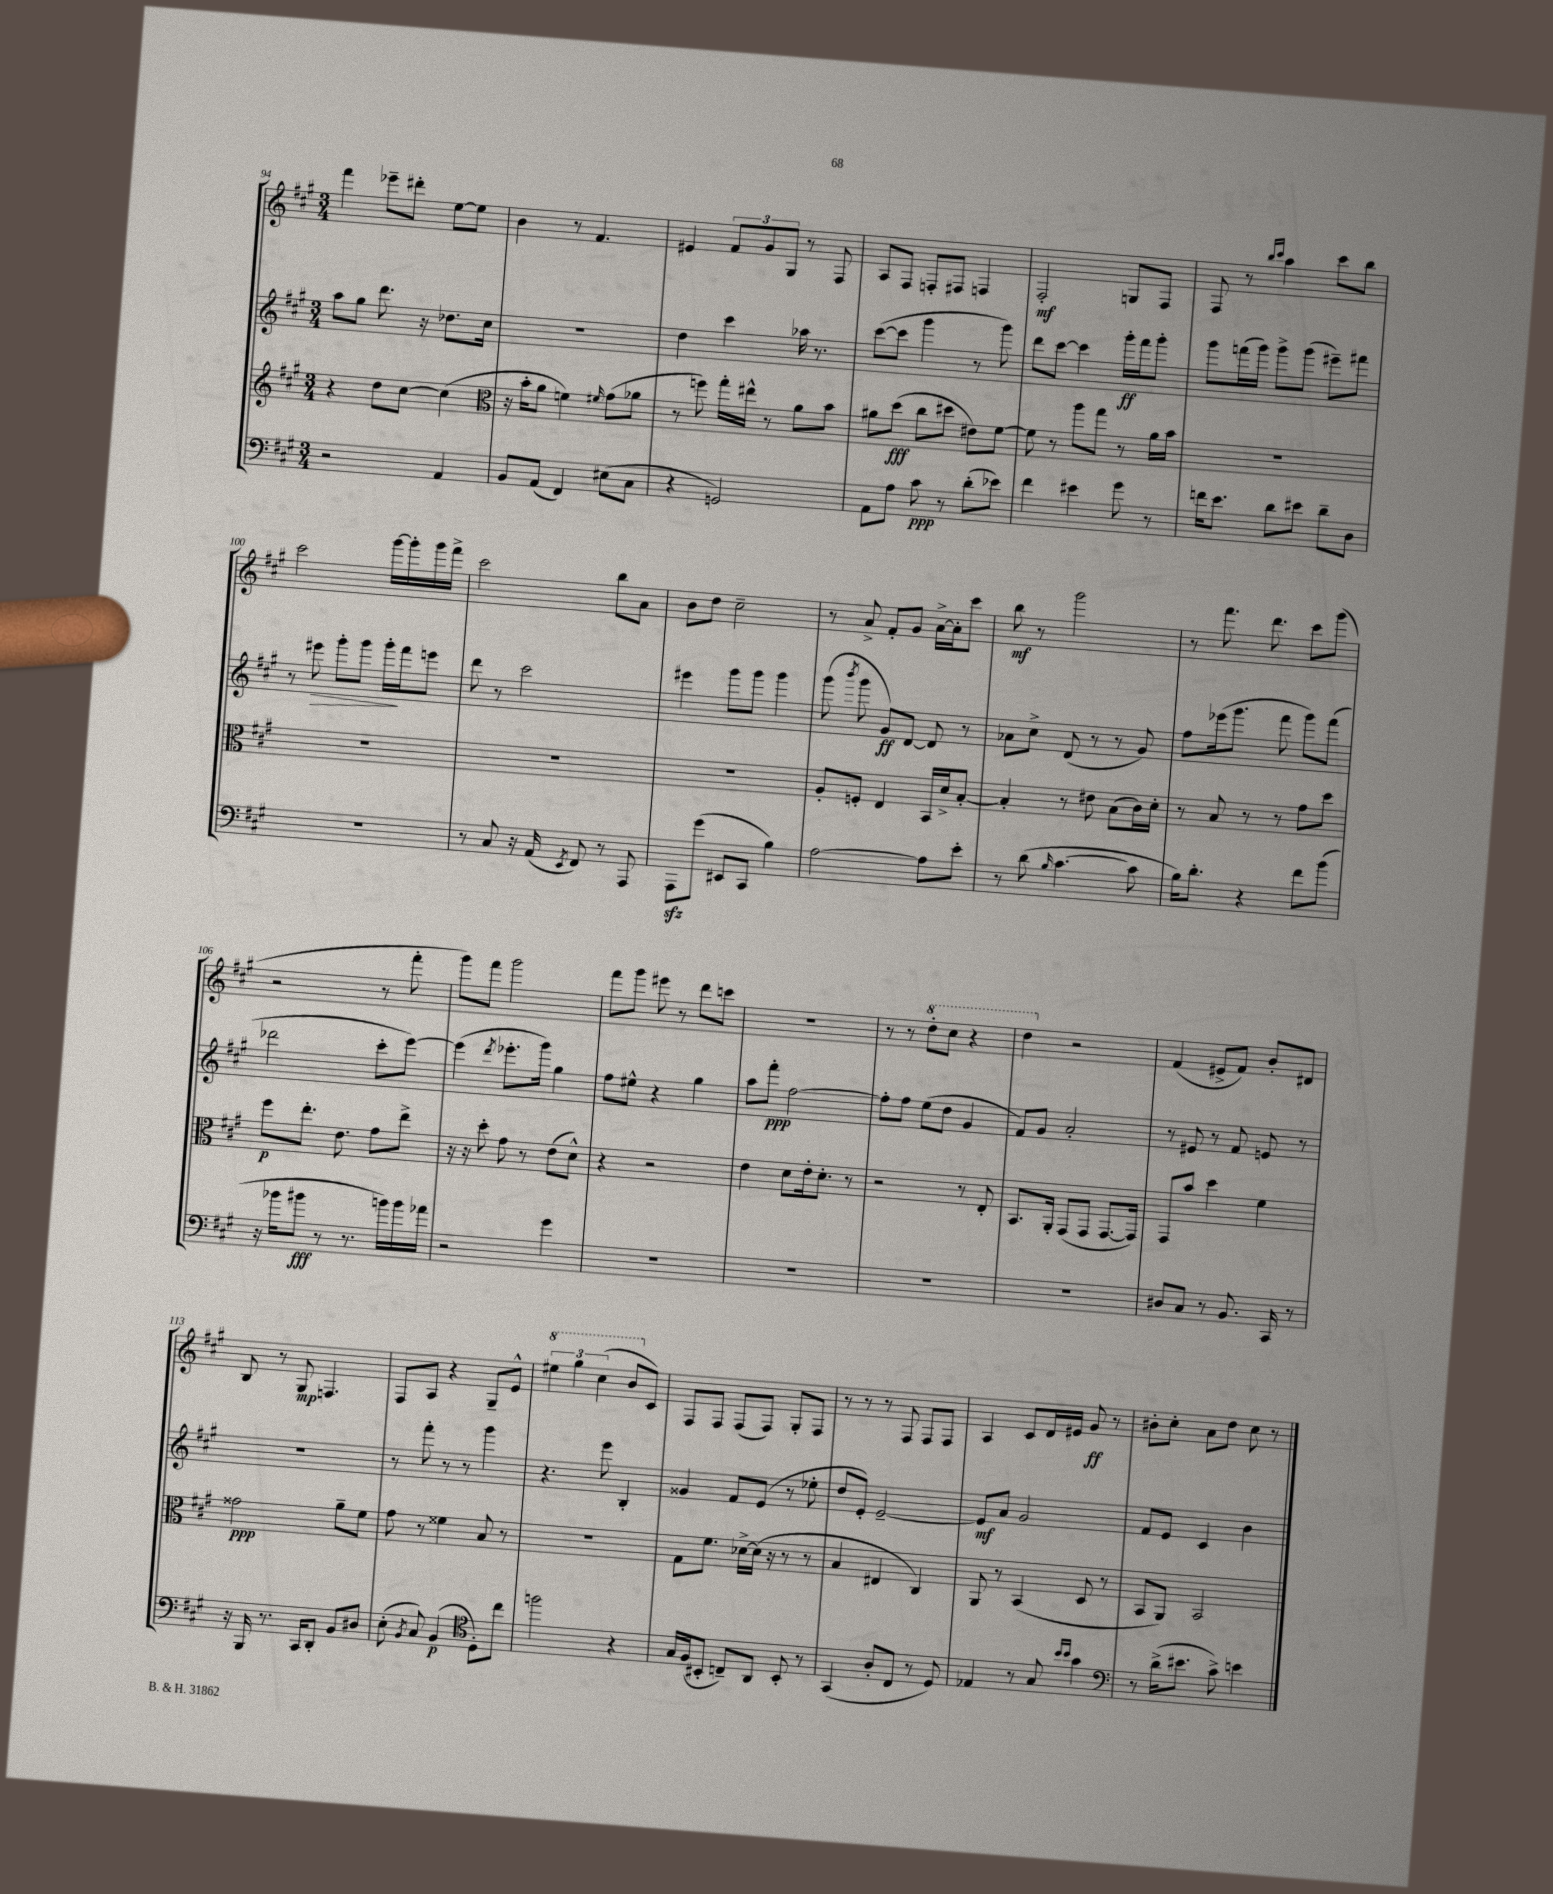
<<
\new StaffGroup <<
\new Staff = "s0" {
    \clef treble \key a \major \numericTimeSignature \time 3/4
    \autoBeamOff fis'''4 ees'''8[-- dis'''8]-. e''8[~ e''8] |
    b'4 r8 fis'4. |
    eis'4 \tuplet 3/2 { fis'8[ gis'8 gis8] } r8 fis8 |
    a8[ fis8] f8[-. fis8] f4 |
    fis2-.\mf g8[ fis8] |
    fis8 r8 \grace { b''16[ cis'''16] } a''4 cis'''8[ b''8] |
    cis'''2 gis'''16[~ gis'''16-. gis'''16 fis'''16]-> |
    cis'''2 b''8[ a'8] |
    b'8[ d''8] cis''2-- |
    r8 a'8-> fis'8[-. gis'8] a'16[~-> a'16-. cis'''8] |
    b''8\mf r8 gis'''2 |
    r8 fis'''8. d'''8. cis'''8[ gis'''8]( |
    r2 r8 fis'''8-. |
    gis'''8[) fis'''8] gis'''2 |
    fis'''8[ gis'''8] eis'''8 r8 d'''8[ c'''8] |
    R2. |
    r8 r8 \ottava #1 d'''8[-. cis'''8] r4 |
    d'''4 \ottava #0 r2 |
    fis'4( eis'8[-> fis'8]) b'8[-. dis'8] |
    b8 r8 gis8\mp f4. |
    fis8[ a8] r4 gis8[-- e'8]-^ |
    \tuplet 3/2 { \ottava #1 eis'''4 gis'''4 cis'''4( } b''8[ \ottava #0 cis'8]) |
    fis8[ fis8] fis8[( fis8]) gis8[-. fis8] |
    r8 r8 r8 fis8 fis8[ fis8] |
    a4 cis'8[ d'16 eis'16] gis'8\ff r8 |
    bis'8[-. cis''8]-. a'8[ d''8] cis''8 r8 \bar "|." |
}
\new Staff = "s1" {
    \clef treble \key a \major \numericTimeSignature \time 3/4
    \autoBeamOff a''8[ gis''8] d'''8. r16 des''8.[ cis''16] |
    r2. |
    d''4 cis'''4 aes''16 r8. |
    cis'''8[~( cis'''8] gis'''4 r8 gis'''8) |
    d'''8[ cis'''8]~ cis'''4 gis'''16[-.\ff fis'''16 gis'''8]-. |
    gis'''8[ f'''16( gis'''16]) gis'''8[-> gis'''8]( eis'''8[--) fis'''8] |
    r8 eis'''8\> gis'''8[-. gis'''8] gis'''16[-.\! fis'''16 e'''8] |
    d'''8 r8 cis'''2 |
    eis'''4 gis'''8[ gis'''8] gis'''4 |
    gis'''8( \acciaccatura { b'''8 } gis'''8 gis'8[\ff) d'8]~ d'8 r8 |
    aes'8[ cis''8]-> d'8( r8 r8 gis'8) |
    fis''8[ ees'''16( gis'''8.] fis'''8 gis'''8[) fis'''8]( |
    des'''2 cis'''8[-. e'''8]~) |
    e'''4( \acciaccatura { d'''8 } ees'''8.[-. gis'''16]) gis''4 |
    fis''8[ eis''8]-^ r4 gis''4 |
    a''8[ fis'''8]-.\ppp fis''2~ |
    fis''8[-. fis''8] e''8[( d''8] gis'4 |
    fis'8[) gis'8] a'2-. |
    r8 eis'8 r8 fis'8 e'8 r8 |
    R2. |
    r8 fis'''8-. r8 r8 gis'''4 |
    r4. e'''8 b4-. |
    gisis'4 fis'8[ e'8]( r8 ees''8-. |
    d''8[ e'8]-.) e'2~-- |
    e'8[\mf a'8] gis'2 |
    fis'8[ e'8] cis'4 b'4 \bar "|." |
}
\new Staff = "s2" {
    \clef treble \key a \major \numericTimeSignature \time 3/4
    \autoBeamOff r4 d''8[ cis''8]~ cis''4( |
    \clef alto r16 b'16[-. a'8] f'4) \grace { fis'16 } gis'8[( aes'8] |
    r8 f''8) gis''16[-. eis''16]-^ r8 a'8[ b'8] |
    ais'8[ d''8]\fff( cis''8[ dis''8] eis'8[) fis'8]~ |
    fis'8 r8 a''8[ gis''8] r8 a'16[ b'16] |
    R2. |
    R2. |
    R2. |
    R2. |
    a8[-. f8]-. e4 b,16[ d'16-> b8]~-. |
    b4-. r8 eis'8 b8[( cis'16) d'16]-. |
    r8 b8 r8 r8 gis'8[ d''8] |
    fis''8[\p e''8.]-. e'8. gis'8[ e''8]-> |
    r16 r16 d''8-. gis'8 r8 e'8[( d'8]-^) |
    r4 r2 |
    e'4 d'8[ e'16-. d'8.]-. r8 |
    r2 r8 e8-. |
    b,8.[ a,16]-. gis,8[( gis,8] gis,8.[~ gis,16]) |
    gis,8[ b'8] d''4 fis'4 |
    gisis'2\ppp a'8[-- fis'8] |
    gis'8 r8 fisis'4 b8 r8 |
    R2. |
    gis8[ fis'8.] des'16[~-> des'16]( r16 r8 r8 |
    b4 eis4 cis4) |
    a,8 r8 b,4( d8 r8 |
    b,8[ a,8]) b,2 \bar "|." |
}
\new Staff = "s3" {
    \clef bass \key a \major \numericTimeSignature \time 3/4
    \autoBeamOff r2 a,4 |
    b,8[ a,8]( fis,4) eis8[( cis8] |
    r4 g,2) |
    a,8[ a8] cis'8\ppp r8 d'8[-.( ees'8]) |
    fis'4 eis'4 gis'8 r8 |
    f'16[ e'8.] d'8[ eis'8] d'8[-- d8] |
    R2. |
    r8 cis8 r16 a,16( \acciaccatura { e,8 } fis,8) r8 a,,8 |
    a,,8[\sfz gis'8]( eis,8[ cis,8] b4) |
    a2~ a8[ e'8]-. |
    r8 d'8( \grace { b16 } cis'4.~ cis'8 |
    b16[) d'8.]-. r4 fis'8[ b'8]( |
    r16 bes'16[ bis'8]\fff r8 r8. b'16[) b'16 aes'16] |
    r2 gis'4 |
    R2. |
    R2. |
    R2. |
    R2. |
    dis8[ cis8] r8 b,8. cis,16 r8 |
    r16 b,,16 r8. cis,16[ d,8]-. b,8[ dis8] |
    e8-.( \acciaccatura { b,8 } cis8) b,4\p( \clef tenor d8[-.) cis''8] |
    f''2 r4 |
    gis16[ fis16( bis,8]-. c8[--) a,8] bis,8-. r8 |
    gis,4( a8[-. cis8] r8 d8) |
    ees4 r8 gis8 \grace { b'16[ b'16] } gis'4 |
    \clef bass r8 d'16[->( eis'8.] cis'8->) e'4 \bar "|." |
}
>>
>>
\layout { \context { \Score currentBarNumber = #94 } }
